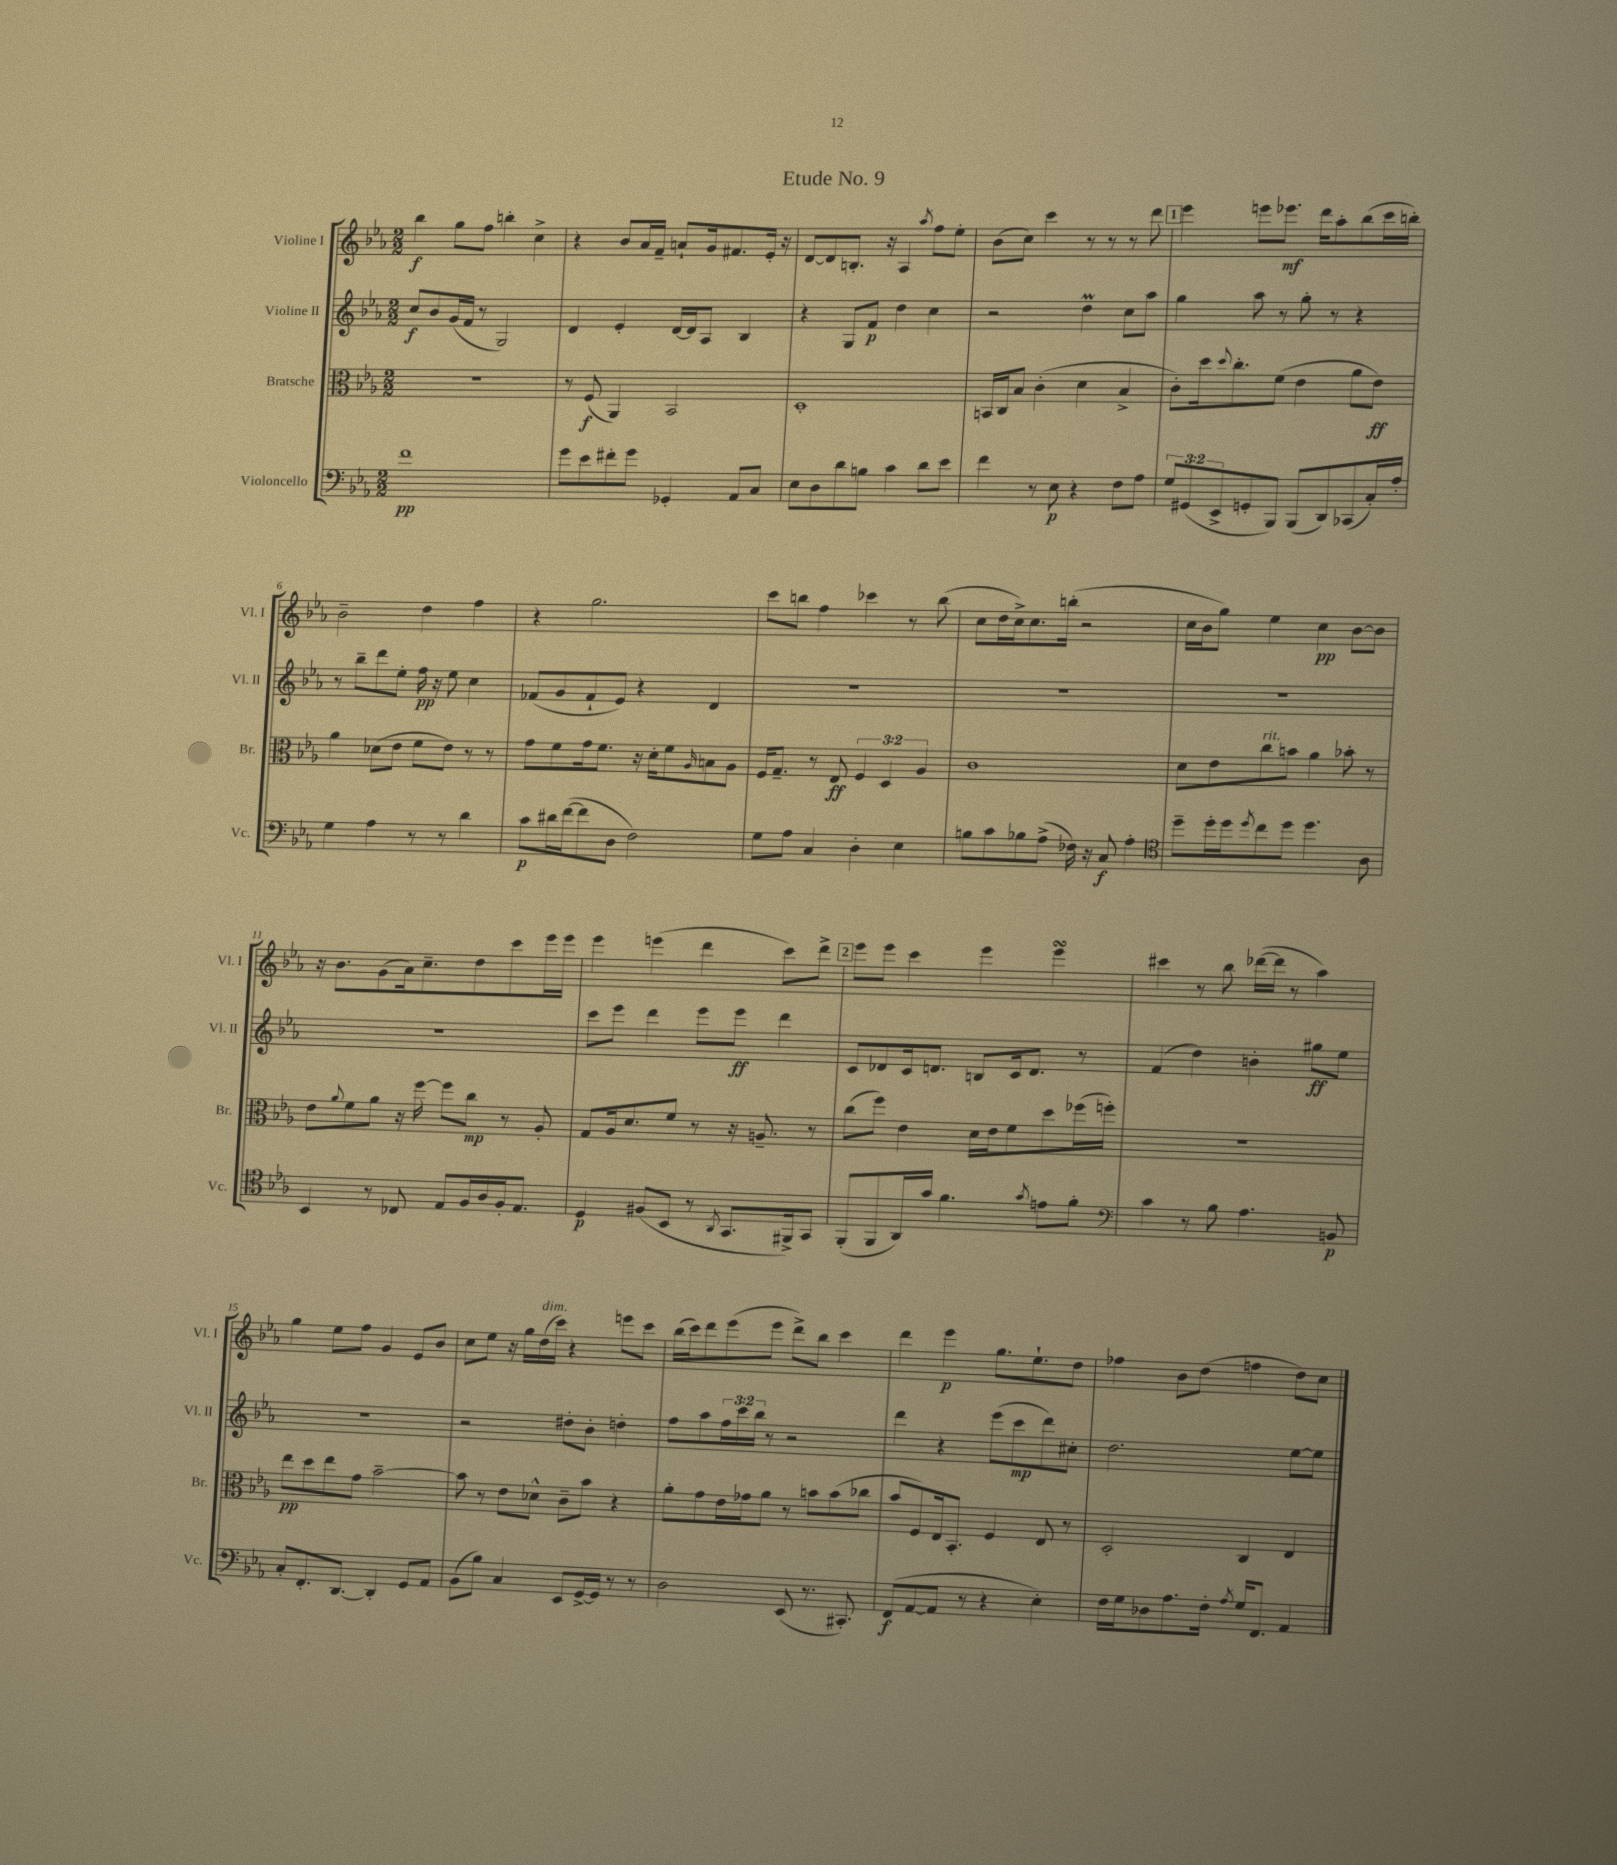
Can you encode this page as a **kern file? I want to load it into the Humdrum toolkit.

**kern	**kern	**kern	**kern
*staff4	*staff3	*staff2	*staff1
*clefF4	*clefC3	*clefG2	*clefG2
*k[b-e-a-]	*k[b-e-a-]	*k[b-e-a-]	*k[b-e-a-]
*M2/2	*M2/2	*M2/2	*M2/2
1f	1r	8cc	4bb-
.	.	8b-	.
.	.	(16g	8gg
.	.	16f	.
.	.	8r	8ff
.	.	2G)	4bb'
.	.	.	4cc^
=	=	=	=
8g	8r	4d	4r
8e-	(8F	.	.
8f#'	4AA-)	4e-'	8b-
8g	.	.	16a-
.	.	.	16f~
4GG-'	2BB-	[16d	8a`
.	.	16d]	.
.	.	8A-	16g
.	.	.	8.f#
8AA-	.	4B-	.
8C	.	.	16e-'
.	.	.	16r
=	=	=	=
8E-	1D'	4r	[8d
8D	.	.	8d]
8d	.	8G	8.B'
8B	.	8f	.
.	.	.	16r
4c	.	4dd	4A-
.	.	.	8qaa-
8d	.	4cc	8ff
8e-	.	.	8ee-'
=	=	=	=
4f	16BB	2r	(8b-
.	16C	.	.
.	8B-	.	8cc)
8r	(4c'	.	4ccc
8E-	.	.	.
4r	4d	4dd	8r
.	.	.	8r
8F	4B-^	8cc	8r
8A-	.	8aa-	8ddd
=	=	=	=
12G	8c')	4gg	4eee-
(12GG#	.	.	.
.	16dd	.	.
12EE-^	.	.	.
.	8qqdd	.	.
.	8.cc'	.	.
8GG'	.	8aa-	8eee
8BBB-)	(8f	8r	8.eee-
(8BBB-	4e-	8gg'	.
.	.	.	16ddd
8DD)	.	8r	8aa-'
(8CC-	8a-	4r	(8bb-
16C')	8e-)	.	16ccc
16A-'	.	.	16bb')
=	=	=	=
4G	4a-	8r	2b-~
.	.	8bb-~	.
4A-	(8d-	8ddd	.
.	8e-	8ee-'	.
8r	8f	16ff	4dd
.	.	16r	.
8r	8e-)	8ee-	.
4d	8r	4cc	4ff
.	8r	.	.
=	=	=	=
8c	8g	(8f-	4r
16d#	8f	8g	.
([16f	.	.	.
8f]	16g	8f-`	2.gg
.	8.f	.	.
8D	.	8e-)	.
2F)	16r	4r	.
.	16d'	.	.
.	8f	.	.
.	16qqA-	.	.
.	8B	4d	.
.	8A-	.	.
=	=	=	=
8G	16F	1r	8ccc
.	8.G~	.	.
8A-	.	.	8bb
4C	8r	.	4ff
.	8E-	.	.
4D'	6F	.	4ccc-
.	6D	.	.
4E-	.	.	8r
.	6A-	.	.
.	.	.	(8bb
=	=	=	=
8B	1c	1r	8cc
8c	.	.	16dd
.	.	.	16cc^)
8B-	.	.	8.cc
(8A-^	.	.	.
.	.	.	(16bb'
16F-)	.	.	2r
16r	.	.	.
8C	.	.	.
4A-'	.	.	.
=	=	=	=
*clefC4	*	*	*
8dd~	8d	1r	16cc
.	.	.	16b-
16dd'	8e-	.	8gg)
16dd	.	.	.
8qdd	.	.	.
8cc	8cc	.	4ee-
8dd	8b	.	.
4.dd	4a-	.	4cc
.	8b-'	.	[8b-
8A-	8r	.	8b-]
=	=	=	=
4BB-	8e-	1r	16r
.	.	.	8.b-
.	8qqa-	.	.
.	8f	.	.
8r	8a-	.	(8g
8C-	16r	.	16a-)
.	[16ff	.	8.cc~
8E-	8ff]	.	.
16F	8cc	.	8dd
16A-	.	.	.
16F'	8r	.	8ccc
8.E-	.	.	.
.	8A-'	.	16eee-
.	.	.	16eee-
=	=	=	=
4D	8G	8ccc	4eee-
.	16A-	8eee-	.
.	8.d	.	.
(8F#	.	4ddd	(4eee
8BB-	8f	.	.
8r	8r	8eee-	4ddd
8qAA-	.	.	.
8.GG	16r	8eee-	.
.	8.A~	.	.
.	.	4ddd	8ccc)
16FF#^)	.	.	.
8GG	8r	.	8ddd^
=	=	=	=
(8FF'	(8cc	8c	8eee-
8FF	8ff)	8d-	8eee-
16AA-)	4e-	16c	4ccc
16g	.	8.d	.
4.f	.	.	.
.	16d	8B	4eee-
.	16e-	.	.
.	8f	16c	.
.	.	8.d	.
8qg	.	.	.
8e	8dd	.	4eee-
8f'	(16ff-	8r	.
.	16ff')	.	.
=	=	=	=
*clefF4	*	*	*
4c	1r	(4f	4ccc#
8r	.	4dd)	8r
8B-	.	.	8bb-
4.A-	.	4b'	([16ddd-
.	.	.	16ddd-]
.	.	.	8r
.	.	8gg#	4aa-)
8BB	.	8ee-	.
=	=	=	=
8C'	8ee-	1r	4gg
8.FF'	8dd	.	.
.	8ee-	.	8ee-
[8.DD	.	.	.
.	8g	.	8ff
4DD']	[2b-~	.	4g
8GG	.	.	8e-
8AA-	.	.	8b-
=	=	=	=
(8BB-	8b-]	2r	8cc
8B-)	8r	.	8ee-
4C	8e-	.	16r
.	.	.	16gg
.	8d-^^	.	(16dd
.	.	.	16ccc)
8EE-	8c~	8dd#'	4r
[16GG^	8b-	8b-'	.
16GG]	.	.	.
8r	4r	4dd'	8eee
8r	.	.	8ccc
=	=	=	=
2D	8a-'	8ff	(16bb-
.	.	.	16ccc)
.	8g	8aa-	8ddd
.	16e-	24ff	(8eee-
.	.	24ccc	.
.	16g-	.	.
.	.	24bb-	.
.	8a-	8r	8eee-
(8EE-	8r	2r	8ddd^)
8.r	8b	.	8bb-
.	(8b	.	4ccc
8.CC#')	.	.	.
.	8cc-	.	.
=	=	=	=
(8FF	8b-	4ddd	4ddd
[8AA-	8F)	.	.
8AA-]	16E-	4r	4eee-
.	8.BB-'	.	.
8r	.	.	.
4r	4F	(8eee-	8.gg
.	.	8ccc	.
.	.	.	8.ee-`
4E-')	8E-	8ddd)	.
.	8r	8cc#'	8dd
=	=	=	=
16F	2D'	2.dd	4ff-
16G	.	.	.
8D-	.	.	.
8.A-	.	.	8b-
.	.	.	(8dd
16F'	.	.	.
8qA-	.	.	.
16G	4C	.	4ff
8.FF	.	.	.
4AA-	4E-	[8ee-	8dd)
.	.	8ee-]	8cc
==	==	==	==
*-	*-	*-	*-
